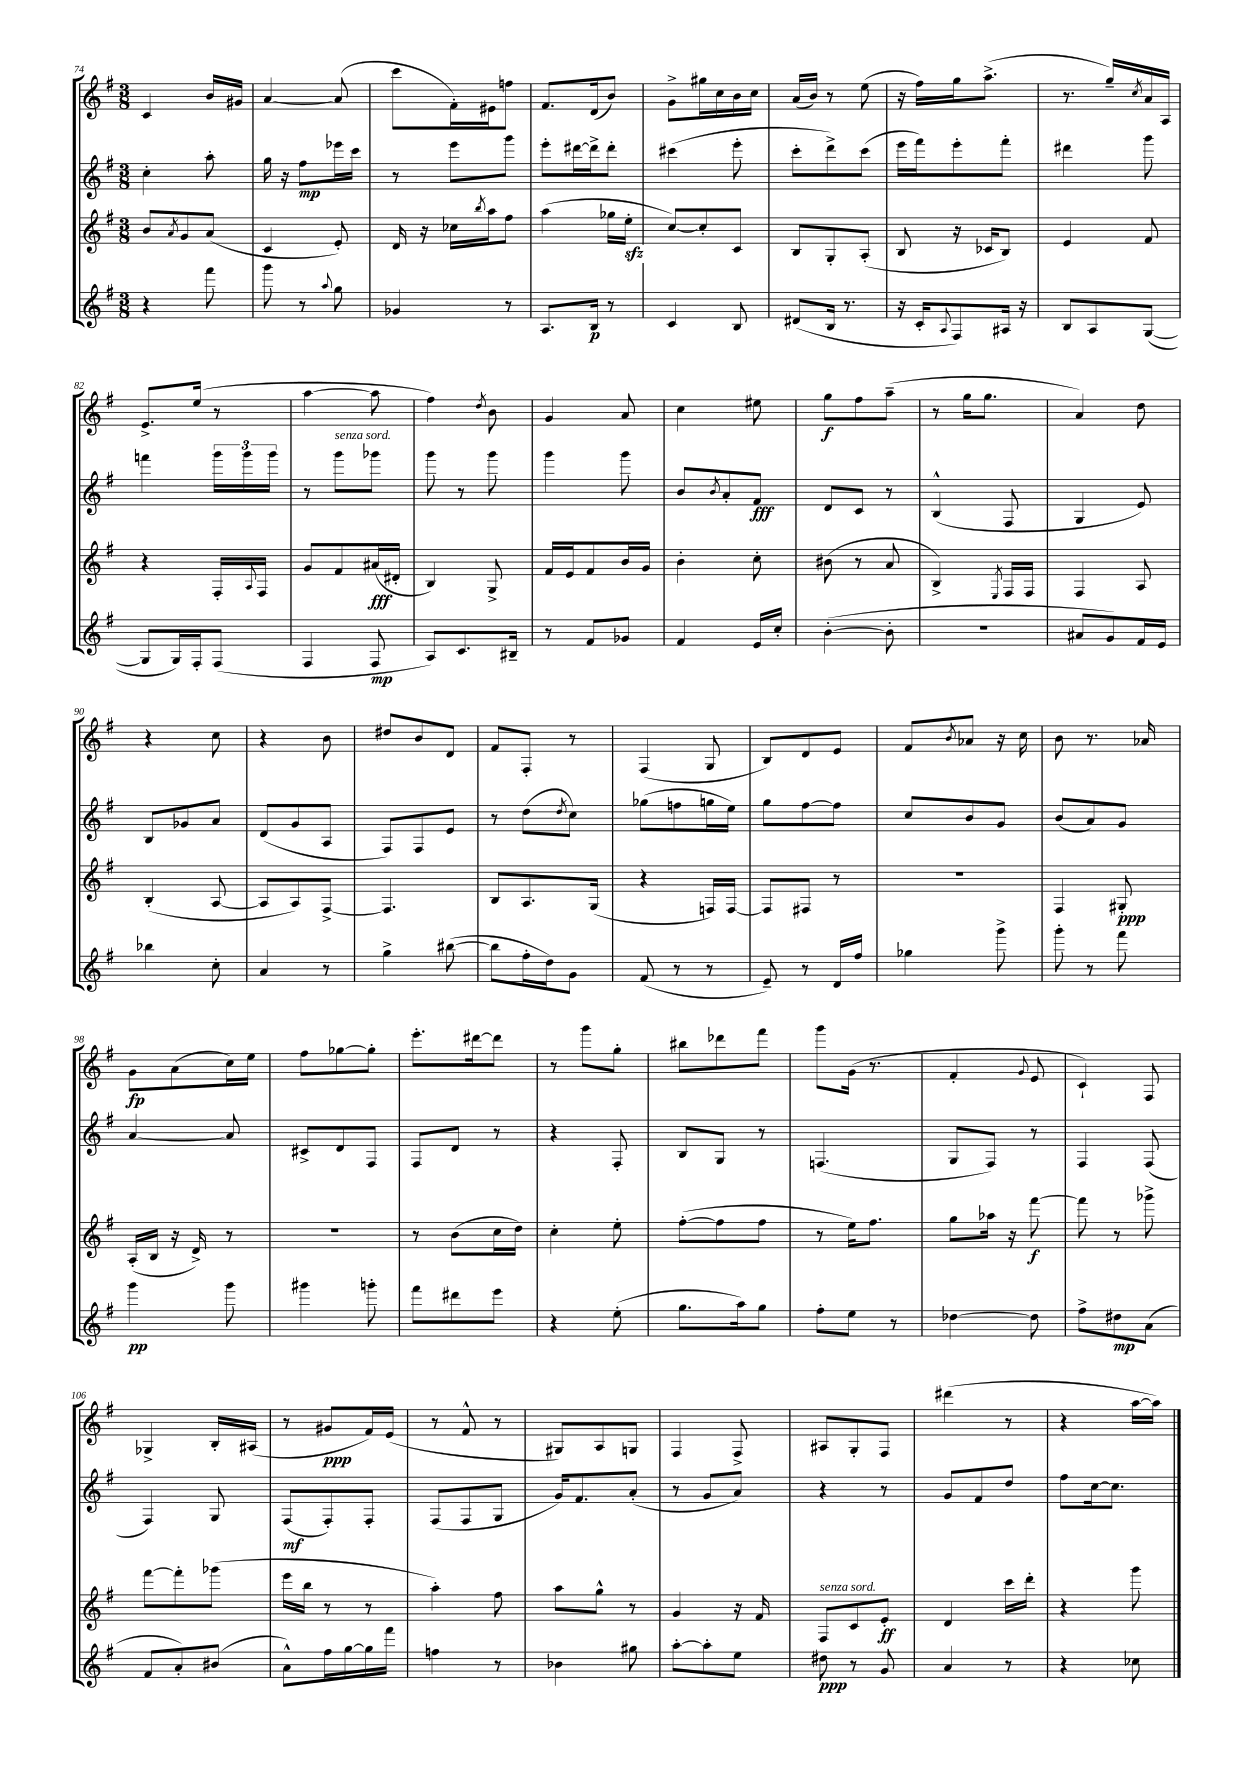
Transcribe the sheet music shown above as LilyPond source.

<<
\new StaffGroup <<
\new Staff = "s0" {
    \clef treble \key g \major \numericTimeSignature \time 3/8
    c'4 b'16 gis'16 |
    a'4~ a'8( |
    c'''8 fis'16-.) eis'16 f''8 |
    fis'8. d'16( b'8) |
    g'8-> gis''16 c''16 b'16 c''16 |
    a'16( b'16) r8 e''8( |
    r16 fis''16) g''16 a''8.->( |
    r8. g''16--) \acciaccatura { c''8 } a'16 a16 |
    e'8.-> e''16( r8 |
    a''4~ a''8 |
    fis''4) \acciaccatura { d''8 } b'8 |
    g'4 a'8 |
    c''4 eis''8 |
    g''8\f fis''8 a''8--( |
    r8 g''16 g''8. |
    a'4) d''8 |
    r4 c''8 |
    r4 b'8 |
    dis''8 b'8 d'8 |
    fis'8 fis8-. r8 |
    fis4( g8 |
    b8) d'8 e'8 |
    fis'8 \acciaccatura { b'8 } aes'8 r16 c''16 |
    b'8 r8. aes'16 |
    g'8\fp a'8( c''16) e''16 |
    fis''8 ges''8~ ges''8-. |
    e'''8.-. dis'''16~ dis'''8 |
    r8 g'''8 g''8-. |
    bis''8 des'''8 fis'''8 |
    g'''8 g'16( r8. |
    fis'4-. \appoggiatura { g'8 } e'8 |
    c'4-!) fis8 |
    ges4-> b16-. ais16( |
    r8 gis'8\ppp fis'16) e'16( |
    r8 fis'8-^ r8 |
    gis8) a8 g8 |
    fis4 fis8-> |
    ais8 g8-. fis8 |
    dis'''4( r8 |
    r4 a''16~ a''16) \bar "|." |
}
\new Staff = "s1" {
    \clef treble \key g \major \numericTimeSignature \time 3/8
    c''4-. a''8-. |
    g''16 r16 fis''8\mp ees'''16 c'''16 |
    r8 e'''8 g'''8 |
    e'''8-. dis'''16~ dis'''16-> dis'''8-. |
    cis'''4( e'''8-. |
    c'''8-. d'''8->) c'''8( |
    e'''16 fis'''16) e'''8-. fis'''8-. |
    dis'''4 g'''8 |
    f'''4 \tuplet 3/2 { g'''16 g'''16 g'''16 } |
    r8 g'''8^\markup { \italic "senza sord." } ges'''8 |
    g'''8 r8 g'''8 |
    g'''4 g'''8 |
    b'8 \acciaccatura { b'8 } a'8-. fis'8\fff |
    d'8 c'8 r8 |
    b4-^( fis8 |
    g4 e'8) |
    b8 ges'8 a'8 |
    d'8( g'8 a8 |
    fis8) fis8 e'8 |
    r8 d''8( \acciaccatura { d''8 } c''8) |
    ges''8( f''8 g''16 e''16) |
    g''8 fis''8~ fis''8 |
    c''8 b'8 g'8 |
    b'8( a'8) g'8 |
    a'4~ a'8 |
    cis'8-> d'8 fis8 |
    fis8 d'8 r8 |
    r4 fis8-. |
    b8 g8 r8 |
    f4.( |
    g8 fis8) r8 |
    fis4 fis8( |
    fis4) g8 |
    fis8\mf( fis8-.) fis8-. |
    fis8( fis8 g8 |
    g'16) fis'8. a'8-.( |
    r8 g'8 a'8) |
    r4 r8 |
    g'8 fis'8 d''8 |
    fis''8 c''16~ c''8. \bar "|." |
}
\new Staff = "s2" {
    \clef treble \key g \major \numericTimeSignature \time 3/8
    b'8 \acciaccatura { a'8 } g'8 a'8( |
    c'4 e'8-.) |
    d'16 r16 ces''16 \acciaccatura { b''8 } a''16 fis''8 |
    a''4( ges''16 e''16-.\sfz |
    c''8~) c''8-. c'8 |
    b8 g8-. a8-.( |
    b8 r16 ces'16 b8) |
    e'4 fis'8 |
    r4 fis16-. \appoggiatura { a8 } fis16 |
    g'8 fis'8 ais'16\fff( dis'16-. |
    b4) g8-> |
    fis'16 e'16 fis'8 b'16 g'16 |
    b'4-. c''8-. |
    bis'8( r8 a'8 |
    b4->) \acciaccatura { e8 } fis16 fis16 |
    fis4 a8 |
    b4-.( a8~ |
    a8 a8) fis8~-> |
    fis4. |
    b8 a8. g16( |
    r4 f16) f16~ |
    f8 fis8 r8 |
    R4. |
    fis4 gis8-.\ppp |
    a16-.( b16 r16 d'16->) r8 |
    R4. |
    r8 b'8( c''16 d''16) |
    c''4-. e''8-. |
    fis''8~-.( fis''8 fis''8 |
    r8 e''16) fis''8. |
    g''8 aes''16 r16 fis'''8~\f |
    fis'''8 r8 ges'''8-> |
    fis'''8~ fis'''8-. ges'''8( |
    e'''16 b''16 r8 r8 |
    a''4-.) fis''8 |
    a''8 g''8-^ r8 |
    g'4 r16 fis'16 |
    fis8^\markup { \italic "senza sord." } c'8 e'8-.\ff |
    d'4 c'''16 d'''16-. |
    r4 g'''8 \bar "|." |
}
\new Staff = "s3" {
    \clef treble \key g \major \numericTimeSignature \time 3/8
    r4 fis'''8 |
    g'''8 r8 \appoggiatura { a''8 } g''8 |
    ges'4 r8 |
    a8. b16\p r8 |
    c'4 b8 |
    dis'8( b16 r8. |
    r16 c'16-. \appoggiatura { a8 } fis8) ais16 r16 |
    b8 a8 g8~( |
    g8 g16) fis16-. fis8( |
    fis4 fis8\mp |
    a8) c'8. bis16-- |
    r8 fis'8 ges'8 |
    fis'4 e'16 c''16-. |
    b'4~-.( b'8-. |
    R4. |
    ais'8 g'8) fis'16 e'16 |
    bes''4 c''8-. |
    a'4 r8 |
    g''4-> bis''8~( |
    bis''8 fis''16-. d''16) g'8 |
    fis'8( r8 r8 |
    e'8--) r8 d'16 fis''16 |
    ges''4 g'''8-> |
    g'''8-. r8 fis'''8 |
    g'''4\pp g'''8 |
    gis'''4 g'''8-. |
    fis'''8 dis'''8 e'''8 |
    r4 e''8-.( |
    g''8. a''16) g''8 |
    fis''8-. e''8 r8 |
    des''4~ des''8 |
    fis''8-> dis''8\mp a'8( |
    fis'8 a'8-.) bis'8( |
    a'8-^) fis''16 g''16~ g''16 fis'''16 |
    f''4 r8 |
    bes'4 gis''8 |
    a''8~-. a''8-. e''8 |
    dis''8\ppp r8 g'8 |
    a'4 r8 |
    r4 ces''8 \bar "|." |
}
>>
>>
\layout { \context { \Score currentBarNumber = #74 } }
